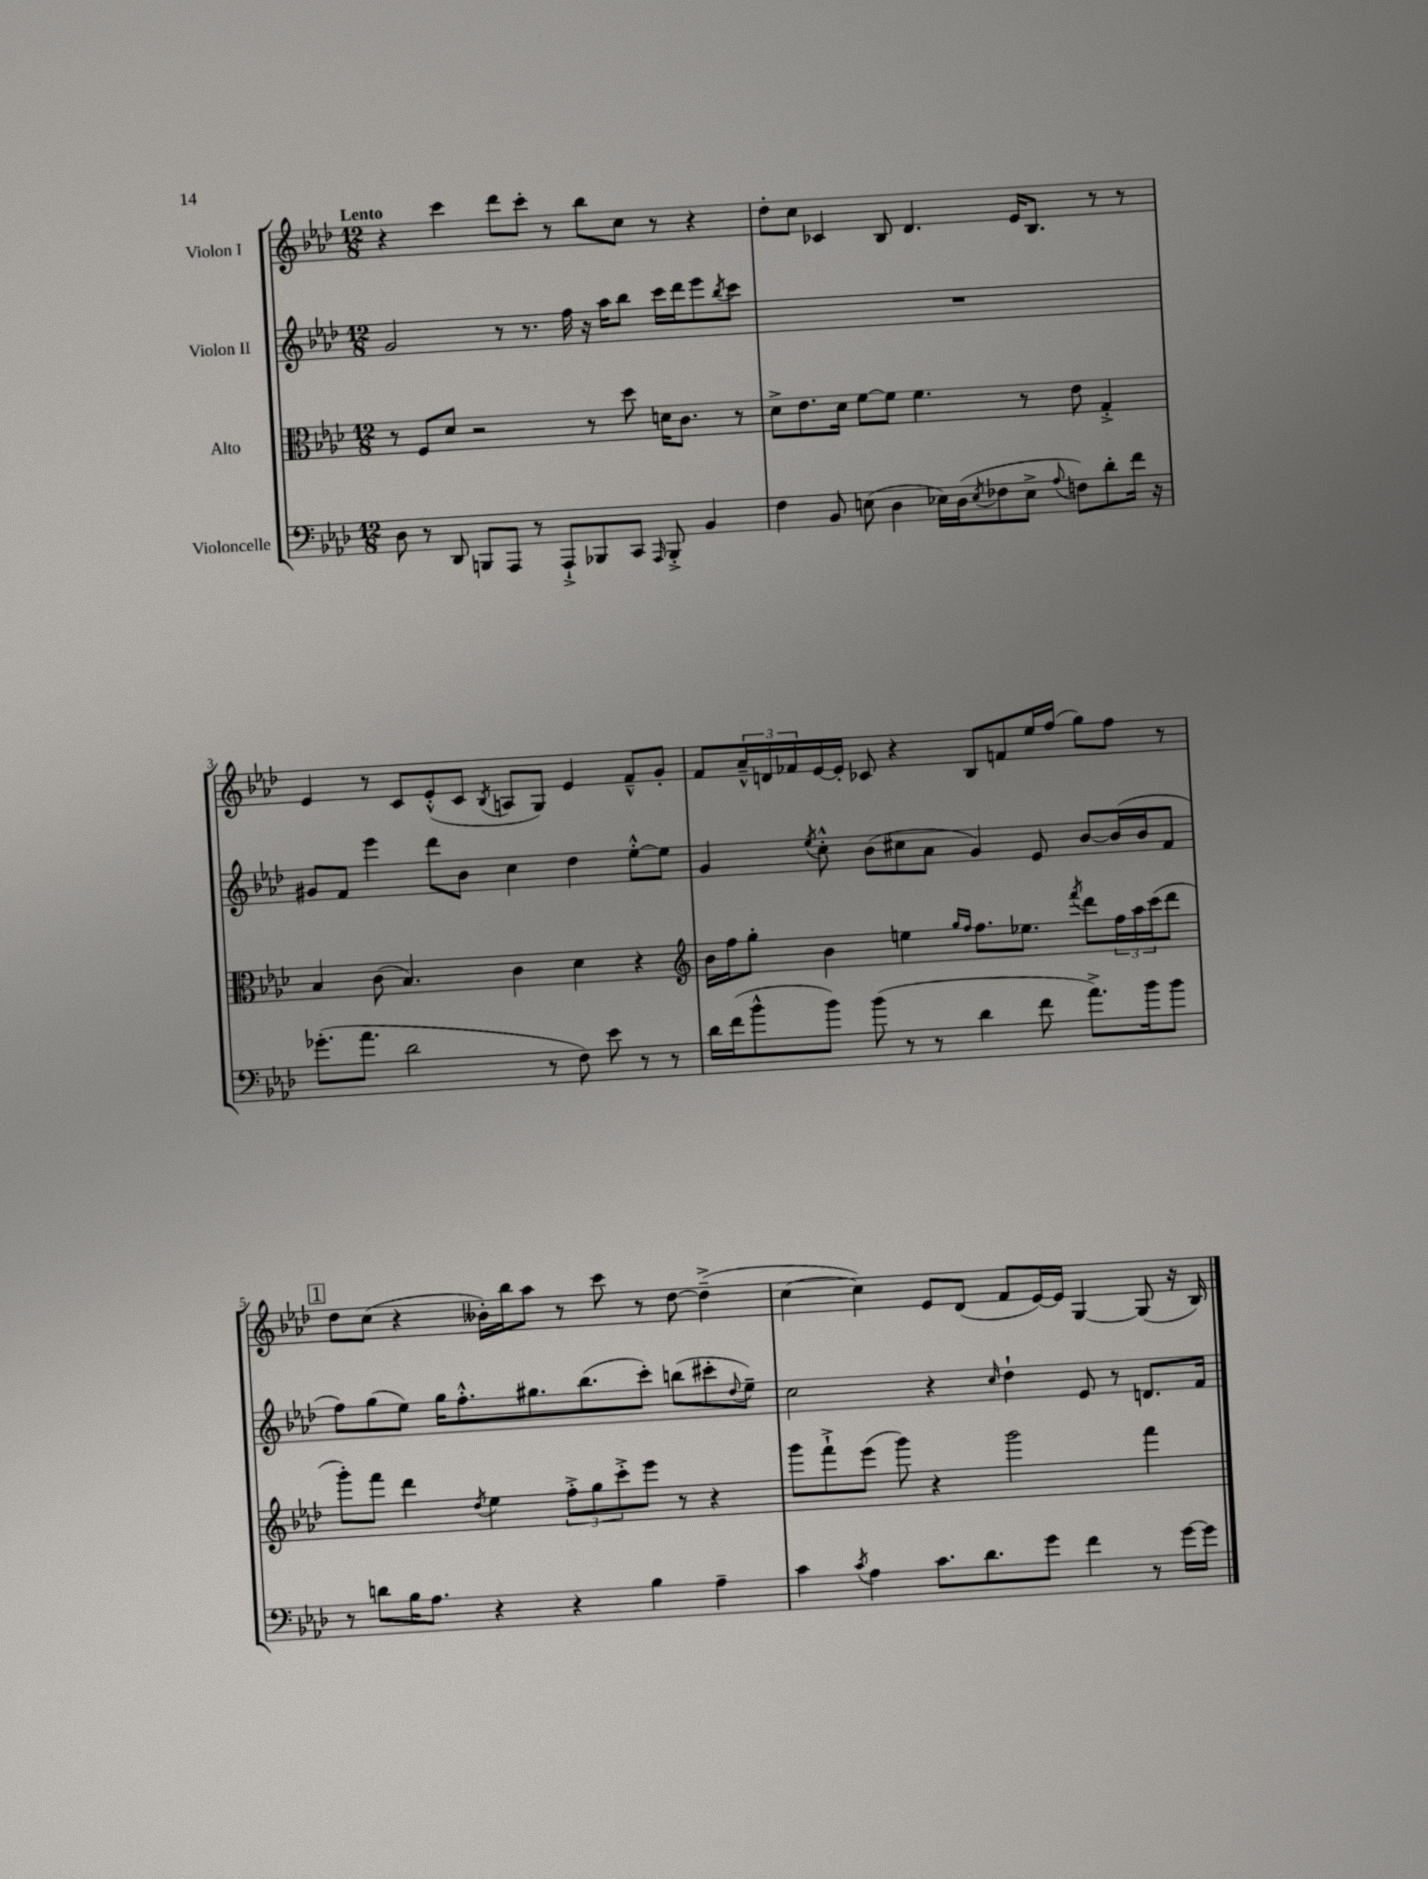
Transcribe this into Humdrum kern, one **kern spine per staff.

**kern	**kern	**kern	**kern
*staff4	*staff3	*staff2	*staff1
*clefF4	*clefC3	*clefG2	*clefG2
*k[b-e-a-d-]	*k[b-e-a-d-]	*k[b-e-a-d-]	*k[b-e-a-d-]
*M12/8	*M12/8	*M12/8	*M12/8
8D-	8r	2g	4r
8r	8F	.	.
8DD-	8d-	.	4ccc
8BBB	2r	.	.
8AAA-	.	8r	8ddd-
8r	.	8.r	8ccc'
8AAA-`^	.	.	8r
.	.	16ff	.
8BBB-	8r	16r	8bb-
.	.	16aa-	.
8CC	8dd-	8bb-	8cc
16qqAAA-	.	.	.
8BBB-'^	16d	16ccc	8r
.	8.c	16ddd-	.
4BB-	.	8eee-	4r
.	.	8qbb-	.
.	8r	8ccc	.
=	=	=	=
4F	8d-^	1.r	8dd-'
.	8.e-	.	8cc
8BB-	.	.	4c-
.	16d-	.	.
(8E	[8f	.	.
4D-	8f]	.	8B-
.	4.f	.	4.d-
16E-)	.	.	.
(16D-	.	.	.
8qE-	.	.	.
8F-	.	.	.
8E-^	8r	.	16e-
.	.	.	8.B-
8qqA-	.	.	.
8F)	8e-	.	.
8d-'	4G'^	.	8r
16f	.	.	8r
16r	.	.	.
=	=	=	=
(8.g-'	4B-	8g#	4e-
.	.	8f	.
8.a-	.	.	.
.	(8c	4eee-	8r
2d-	4.B-)	.	8c
.	.	8ddd-	(8e-'^^
.	.	8b-	8c
.	.	.	8qB-
.	4c	4cc	8A
8r	.	.	8G)
8F)	4d-	4dd-	4e-
8e-	.	.	.
8r	4r	[8ee-'^^	8f~^^
8r	.	8ee-]	8g'
=	=	=	=
*	*clefG2	*	*
16d-	16b-	4g	8f
(16f	16ff	.	.
8b-^^	8gg'	.	24a-~^^
.	.	.	24d
.	.	.	24f-
.	.	8qee-	.
8b-)	4b-	8cc'^^	[16e-
.	.	.	16e-']
(8b-	.	(8b-	8c-
8r	4ee	8cc#	4r
8r	.	8a-	.
.	16qqgg	.	.
.	16qqff	.	.
4d-	8.ff	4g)	8B-
.	.	.	8f
.	8.ee-	.	.
8f	.	8e-	16ee-
.	.	.	(16ff
.	8qfff	.	.
8.a-^)	8ddd-	[8b-	8gg)
.	24ff	(16b-]	8ff
.	24aa-	.	.
16b-	.	16b-	.
.	(24ccc	.	.
8b-	8ddd-	8f	8r
=	=	=	=
8r	8ggg')	8ff)	8dd-
8d	8fff	(8gg	(8cc
16B-	4ddd-	8ee-)	4r
8.A-	.	.	.
.	.	16gg	.
.	.	8.ff'^^	.
.	8qdd-	.	.
4r	4ee-	.	16b--')
.	.	.	16bb-
.	.	8.gg#	8aa-
4r	12ff'^	.	8r
.	.	(8.bb-	.
.	12gg	.	.
.	.	.	8ccc
.	12ccc'^	.	.
4B-	8eee-	8ccc')	8r
.	8r	(8bb	[8dd-
4A-~	4r	8ccc#'	(4dd-~^]
.	.	8qqdd-	.
.	.	8ee-~)	.
=	=	=	=
4c	8ggg	2cc	[4cc
.	8fff`^	.	.
8qc	.	.	.
4A-	(8eee-	.	4cc])
.	8ggg)	.	.
8.c	4r	4r	8e-
.	.	.	(8d-
8.d-	.	.	.
.	.	16qqcc	.
.	2ggg	4dd-`	8f
8g	.	.	[16e-)
.	.	.	16e-]
4f	.	8e-	[4G
.	.	8r	.
8r	4fff	8.d	(8G]
[16g	.	.	16r
16g]	.	16f	16B-)
==	==	==	==
*-	*-	*-	*-
